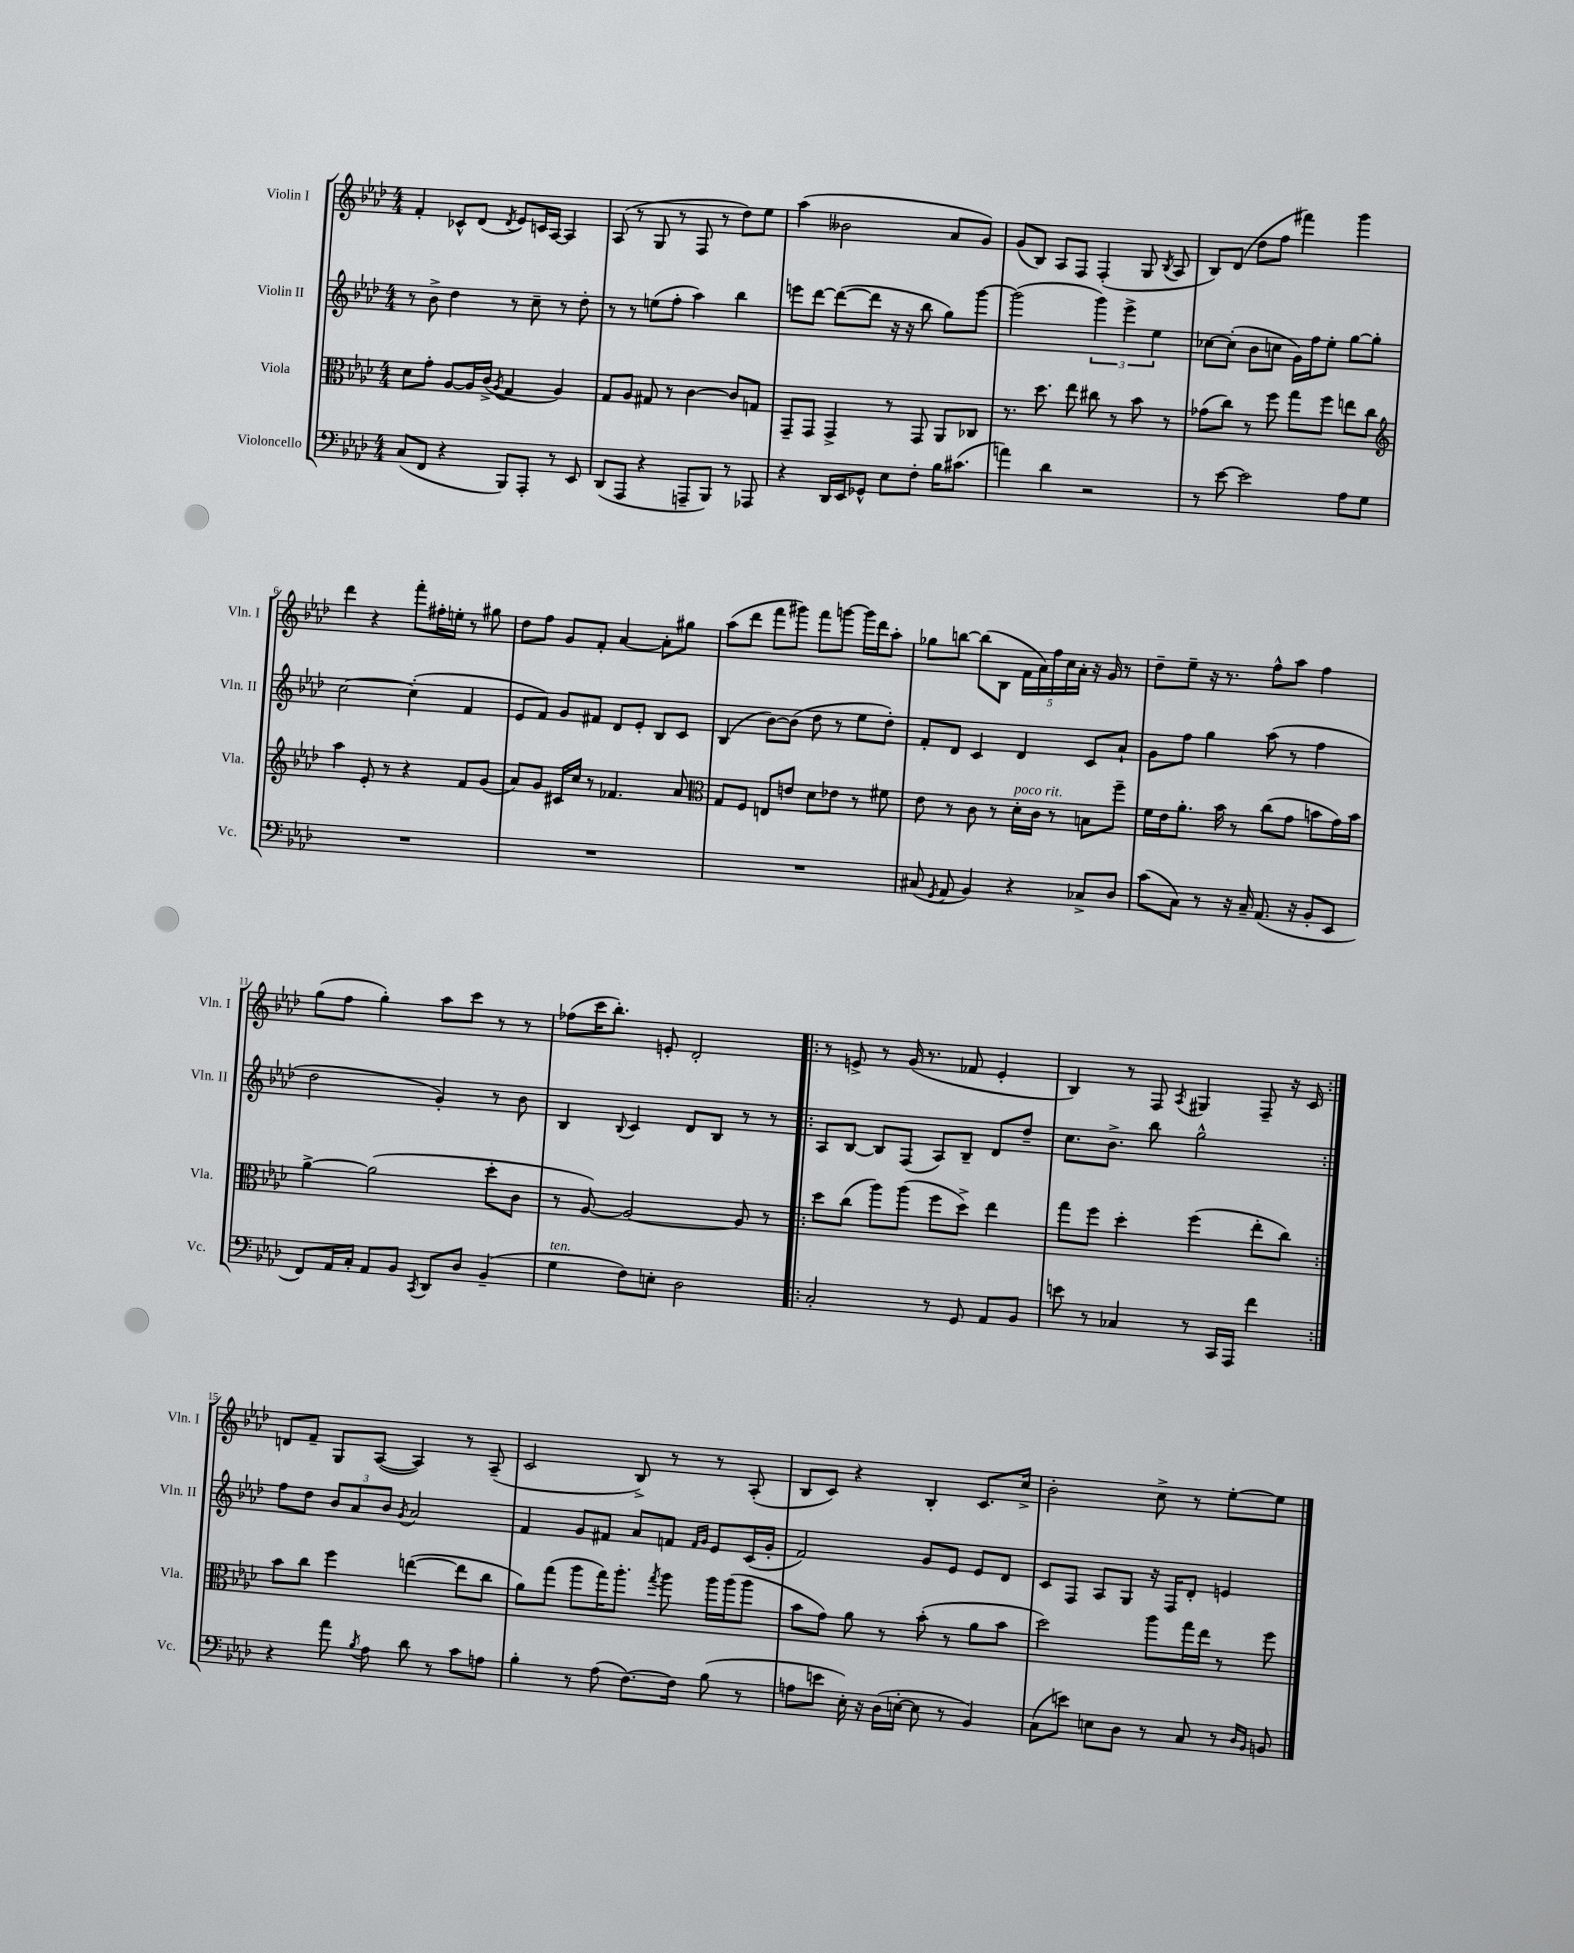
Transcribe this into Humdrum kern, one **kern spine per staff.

**kern	**kern	**kern	**kern
*staff4	*staff3	*staff2	*staff1
*clefF4	*clefC3	*clefG2	*clefG2
*k[b-e-a-d-]	*k[b-e-a-d-]	*k[b-e-a-d-]	*k[b-e-a-d-]
*M4/4	*M4/4	*M4/4	*M4/4
(8C	8d-	8r	4f'
8FF	8g'	8b-^	.
4r	[8A-	4dd-	8c-^^
.	16A-]	.	(8d-
.	(16c^	.	.
.	8qA-	.	8qd-
8BBB-)	4G	8r	8e-)
8AAA-'	.	8cc~	16c
.	.	.	[16A-
8r	4A-)	8r	4A-]
8EE-	.	8dd-'	.
=	=	=	=
(8DD-	8G	8r	(8A-
8AAA-	8A-	8r	8r
4r	8G#	(8ee	8G
.	8r	8ff'	8r
8AAA~	[4c	4aa-)	8F
8BBB-)	.	.	8r
8r	8c]	4bb-	8dd-)
8AAA-	8G	.	8ee-
=	=	=	=
4r	8GG~	8eee	(4aa-
.	8GG	[8ddd-	.
16DD-	4GG^	(8ddd-_	2b--
16EE-	.	.	.
8GG-^^	.	8ddd-]	.
8E-	8r	16r	.
.	.	16r	.
8F'	8GG	8bb-	.
16B-	8AA-	8gg)	8a-
(8.c#	.	.	.
.	8C-	[8ggg	8g)
=	=	=	=
4a)	8.r	(2ggg]	(8g
.	.	.	8B-)
.	8.dd-	.	.
4d-	.	.	8A-
.	8ee-	.	8F
2r	8cc#	6ggg)	(4F'
.	8r	.	.
.	.	6eee-^	.
.	8b-	.	8G
.	.	6ee-	.
.	.	.	8qB-
.	8r	.	8A-
=	=	=	=
8r	(8g-	[8cc-	8B-)
[8e-	8cc)	(8cc-']	(8d-
2e-]	8r	8b-	8dd-
.	8ff	8cc	8ff
.	8gg	16g)	4fff#)
.	.	16ff	.
.	8ff	8ee-'	.
8A-	8ee	[8gg	4ggg
8G	8cc	8gg']	.
=	=	=	=
*	*clefG2	*	*
1r	4aa-	[2cc	4ddd-
.	8e-'	.	4r
.	8r	.	.
.	4r	(4cc']	8fff'
.	.	.	16ff#'
.	.	.	16ee'
.	8f	4f	8r
.	(8g	.	8gg#
=	=	=	=
1r	8a-)	8e-	8dd-
.	8g	8f)	8ff
.	16c#	8g	8g
.	16cc	.	.
.	8r	8f#	8f'
.	4.f-	8d-	[4a-
.	.	8e-'	.
.	.	8B-	8a-']
.	8a-	8c	8gg#
=	=	=	=
*	*clefC3	*	*
1r	8G	(4B-	(8aa-
.	8F	.	8ddd-
.	8E	[8b-)	8fff
.	8e	(8b-]	8ggg#)
.	8d-	8dd-	8fff
.	8e-	8r	[8ggg
.	8r	8ee-	16ggg]
.	.	.	16ddd-
.	8f#	8dd-')	8aa-'
=	=	=	=
(8C#	8e-	8f'	8gg-
8qGG	.	.	.
8AA-	8r	8d-	[8bb
4BB-)	8c	4c	(8bb]
.	8r	.	8B-
4r	16d-'	4d-	20f
.	.	.	20a-)
.	16c	.	.
.	.	.	20ff
.	8r	.	.
.	.	.	20cc
.	.	.	20a-'
8C-^	8B	8c	16r
.	.	.	16g
8D-	8ff~	8a-`	8r
=	=	=	=
(8c	16f	8g	8dd-~
.	16e-	.	.
8C)	8.a-'	8ff	8ee-~
8r	.	4gg	16r
.	16b-	.	8.r
16r	8r	.	.
16C~	.	.	.
(8.AA-	(8cc	(8aa-	8ff^^
.	8g	8r	8aa-
16r	.	.	.
8BB-'	8b	4ff	4ff
8EE-	16g)	.	.
.	16b	.	.
=	=	=	=
8FF)	[4a-^	2dd-	(8gg
16AA-	.	.	8ff
16C'	.	.	.
8AA-	(2a-]	.	4gg')
8BB-	.	.	.
8qCC	.	.	.
8DD-	.	4g')	8aa-
8D-	.	.	8ccc
(4BB-~	8dd-'	8r	8r
.	8c	8b-	8r
=	=	=	=
4G	8r	4B-	(8ff-
.	[8A-)	.	16ccc
.	.	.	8.bb-')
.	.	8qqB-	.
8F)	2A-_	4c	.
8E'	.	.	8e'
2D-	.	8d-	2d-'
.	.	8B-	.
.	8A-]	8r	.
.	8r	8r	.
=!|:	=!|:	=!|:	=!|:
2C'	8dd-	8A-	8r
.	(8cc	[8B-	8e^
.	8aa-)	8B-]	8r
.	(8aa-	(8F	(16g
.	.	.	8.r
8r	8ff	8A-)	.
8GG	8dd-^)	8B-~	8f-
8AA-	4ee-	8d-	4e'
8BB-	.	8dd-~	.
=	=	=	=
8e	8gg	8.cc	4B-)
8r	8ff	.	.
.	.	8.b-^	.
4C-	4dd-'	.	8r
.	.	8bb-	8F
.	.	.	8qA-
8r	(4ff	2gg^^	4G#
16CC	.	.	.
16AAA-	.	.	.
4f	8ee-'	.	8F~
.	8cc)	.	16r
.	.	.	16c
=:|!	=:|!	=:|!	=:|!
4r	8b-	8ff	8d
.	8cc	8dd-	8f~
8a-	4ff	12b-	8G
.	.	12a-	.
8qB-	.	.	.
8A-	.	.	([8A-
.	.	12b-	.
.	.	8qg	.
8d-	([4ee	2a-	4A-])
8r	.	.	.
8c	8ee]	.	8r
8A	8cc	.	(8A-~
=	=	=	=
4B-'	8a-)	4f	2c
.	(8gg	.	.
8r	8aa-	8g	.
(8A-	16gg)	8f#	.
.	8.aa-'	.	.
[8.F)	.	8a-	8B-^)
.	8qgg	.	.
.	8aa-	8f	8r
16F]	.	.	.
.	.	16qqf	.
.	.	16qqg	.
(8B-	16aa-	8e-	8r
.	(16aa-	.	.
8r	8aa-	(16c	(8A-'
.	.	16g'	.
=	=	=	=
8A	8b-	2f)	8B-
8e	8g)	.	8c)
16E-')	8a-	.	4r
16r	.	.	.
(16D-	8r	.	.
[16E'	.	.	.
8E]	(8b-'	8g	4B-'
8r	8r	8e-	.
4BB-)	8a-	8e-	8.c
.	8b-	8d-	.
.	.	.	16cc^
=	=	=	=
(8C	2dd-)	8c	2b-'
8e)	.	8F	.
8E	.	8A-	.
8D-	.	8G	.
8r	8aa-	16r	8cc^
.	.	16F	.
8C	16gg	8d-'	8r
.	16ee-	.	.
8r	8r	4e	[8ee-'
16qqD-	.	.	.
16qqBB-	.	.	.
8BB	8ff	.	8ee-]
==	==	==	==
*-	*-	*-	*-
